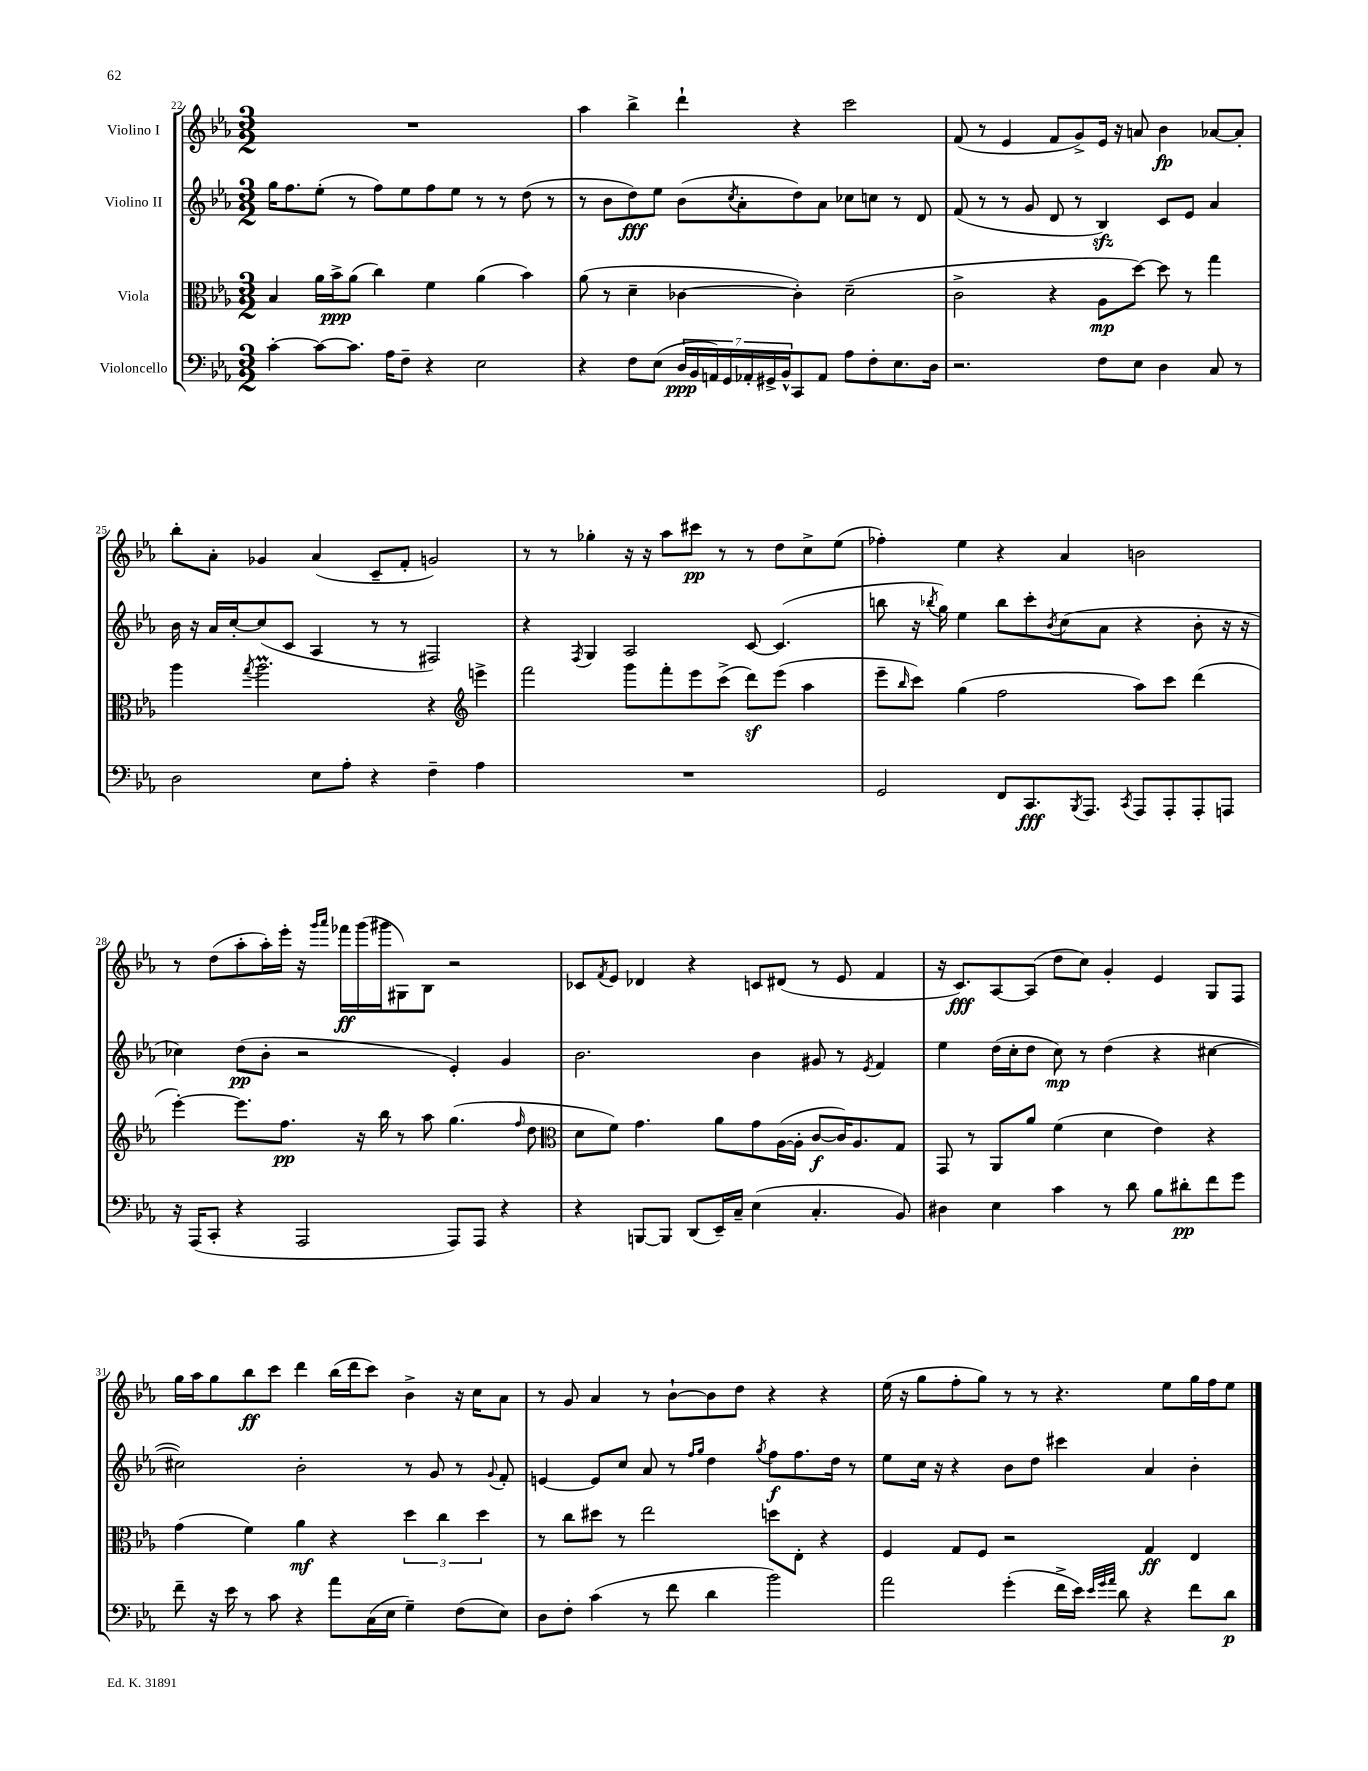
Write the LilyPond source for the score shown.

<<
\new StaffGroup <<
\new Staff = "s0" \with { instrumentName = "Violino I" } {
    \clef treble \key ees \major \numericTimeSignature \time 3/2
    R1. |
    aes''4 bes''4-> d'''4-! r4 c'''2 |
    f'8( r8 ees'4 f'8 g'8->) ees'16 r16 a'8 bes'4\fp aes'8~ aes'8-. |
    bes''8-. aes'8-. ges'4 aes'4( c'8-- f'8-. g'2) |
    r8 r8 ges''4-. r16 r16 aes''8 cis'''8\pp r8 r8 d''8 c''8-> ees''8( |
    fes''4-.) ees''4 r4 aes'4 b'2 |
    r8 d''8( aes''8-. aes''16-.) ees'''16-. r16 \grace { g'''16 aes'''16 } fes'''16\ff g'''16( gis'''16 gis8) bes8 r2 |
    ces'8 \acciaccatura { f'8 } ees'8 des'4 r4 c'8 dis'8( r8 ees'8 f'4 |
    r16 c'8.\fff) aes8~ aes8( d''8 c''8) g'4-. ees'4 g8 f8 |
    g''16 aes''16 g''8 bes''8\ff c'''8 d'''4 bes''16( d'''16 c'''8) bes'4-> r16 c''16 aes'8 |
    r8 g'8 aes'4 r8 bes'8~-! bes'8 d''8 r4 r4 |
    ees''16( r16 g''8 f''8-. g''8) r8 r8 r4. ees''8 g''16 f''16 ees''8 \bar "|." |
}
\new Staff = "s1" \with { instrumentName = "Violino II" } {
    \clef treble \key ees \major \numericTimeSignature \time 3/2
    g''16 f''8. ees''8-.( r8 f''8) ees''8 f''8 ees''8 r8 r8 d''8( r8 |
    r8 bes'8 d''8\fff) ees''8 bes'8( \acciaccatura { c''8 } aes'8-. d''8) aes'8 ces''8 c''8 r8 d'8 |
    f'8( r8 r8 g'8 d'8 r8 bes4\sfz) c'8 ees'8 aes'4 |
    bes'16 r16 aes'16 c''16~-. c''8( c'8 aes4 r8 r8 fis2) |
    r4 \acciaccatura { f8 } g4 aes2 c'8~ c'4.( |
    b''8 r16 \acciaccatura { bes''8 } g''16) ees''4 bes''8 c'''8-. \acciaccatura { bes'8 } c''8( aes'8 r4 bes'8-. r16 r16 |
    ces''4) d''8\pp( bes'8-. r2 ees'4-.) g'4 |
    bes'2. bes'4 gis'8 r8 \acciaccatura { ees'8 } f'4 |
    ees''4 d''16( c''16-. d''8 c''8\mp) r8 d''4( r4 cis''4~ |
    cis''2) bes'2-. r8 g'8 r8 \appoggiatura { g'8 } f'8-. |
    e'4~ e'8 c''8 aes'8 r8 \grace { f''16 g''16 } d''4 \acciaccatura { g''8 } f''8\f f''8. d''16 r8 |
    ees''8 c''16 r16 r4 bes'8 d''8 cis'''4 aes'4 bes'4-. \bar "|." |
}
\new Staff = "s2" \with { instrumentName = "Viola" } {
    \clef alto \key ees \major \numericTimeSignature \time 3/2
    bes4 aes'16 bes'16->\ppp aes'8( c''4) f'4 aes'4( bes'4) |
    aes'8( r8 d'4-- ces'4~ ces'4-.) d'2--( |
    c'2-> r4 aes8\mp d''8~) d''8 r8 g''4 |
    aes''4 \acciaccatura { g''8 } aes''2.\prall r4 \clef treble e'''4-> |
    f'''2 g'''8 f'''8-. ees'''8 c'''8->( d'''8\sf) ees'''8( aes''4 |
    ees'''8-- \grace { bes''16 } c'''8) g''4( f''2 aes''8) c'''8 d'''4( |
    ees'''4~-.) ees'''8. f''8.\pp r16 bes''16 r8 aes''8 g''4.( \grace { f''16 } d''8 |
    \clef alto d'8 f'8) g'4. aes'8 g'8 aes16~( aes16-. c'8~\f c'16) aes8. g8 |
    g,8 r8 aes,8 aes'8 f'4( d'4 ees'4) r4 |
    g'4( f'4) aes'4\mf r4 \tuplet 3/2 { d''4 c''4 d''4 } |
    r8 c''8 dis''8 r8 ees''2 d''8 ees8-. r4 |
    f4 g8 f8 r2 g4\ff ees4 \bar "|." |
}
\new Staff = "s3" \with { instrumentName = "Violoncello" } {
    \clef bass \key ees \major \numericTimeSignature \time 3/2
    c'4~-. c'8~ c'8. aes16 f8-- r4 ees2 |
    r4 f8 ees8( \tuplet 7/4 { d16\ppp bes,16 a,16) g,16 aes,16-. gis,16-> bes,16-^ } c,8 aes,8 aes8 f8-. ees8. d16 |
    r2. f8 ees8 d4 c8 r8 |
    d2 ees8 aes8-. r4 f4-- aes4 |
    R1. |
    g,2 f,8 c,8.\fff \acciaccatura { bes,,8 } aes,,8. \acciaccatura { c,8 } aes,,8 aes,,8-. aes,,8-. a,,8 |
    r16 aes,,16( c,8-. r4 aes,,2 aes,,8) aes,,8 r4 |
    r4 b,,8~ b,,8 d,8( ees,16--) c16-- ees4( c4.-. bes,8) |
    dis4 ees4 c'4 r8 d'8 bes8 dis'8-.\pp f'8 g'8 |
    f'8-- r16 ees'16 r8 c'8 r4 aes'8 c16( ees16 g4--) f8( ees8) |
    d8 f8-. c'4( r8 f'8 d'4 bes'2) |
    aes'2 g'4-.( f'16-> ees'16) \grace { ees'32 g'32 aes'32 } d'8 r4 f'8 d'8\p \bar "|." |
}
>>
>>
\layout { \context { \Score currentBarNumber = #22 } }
